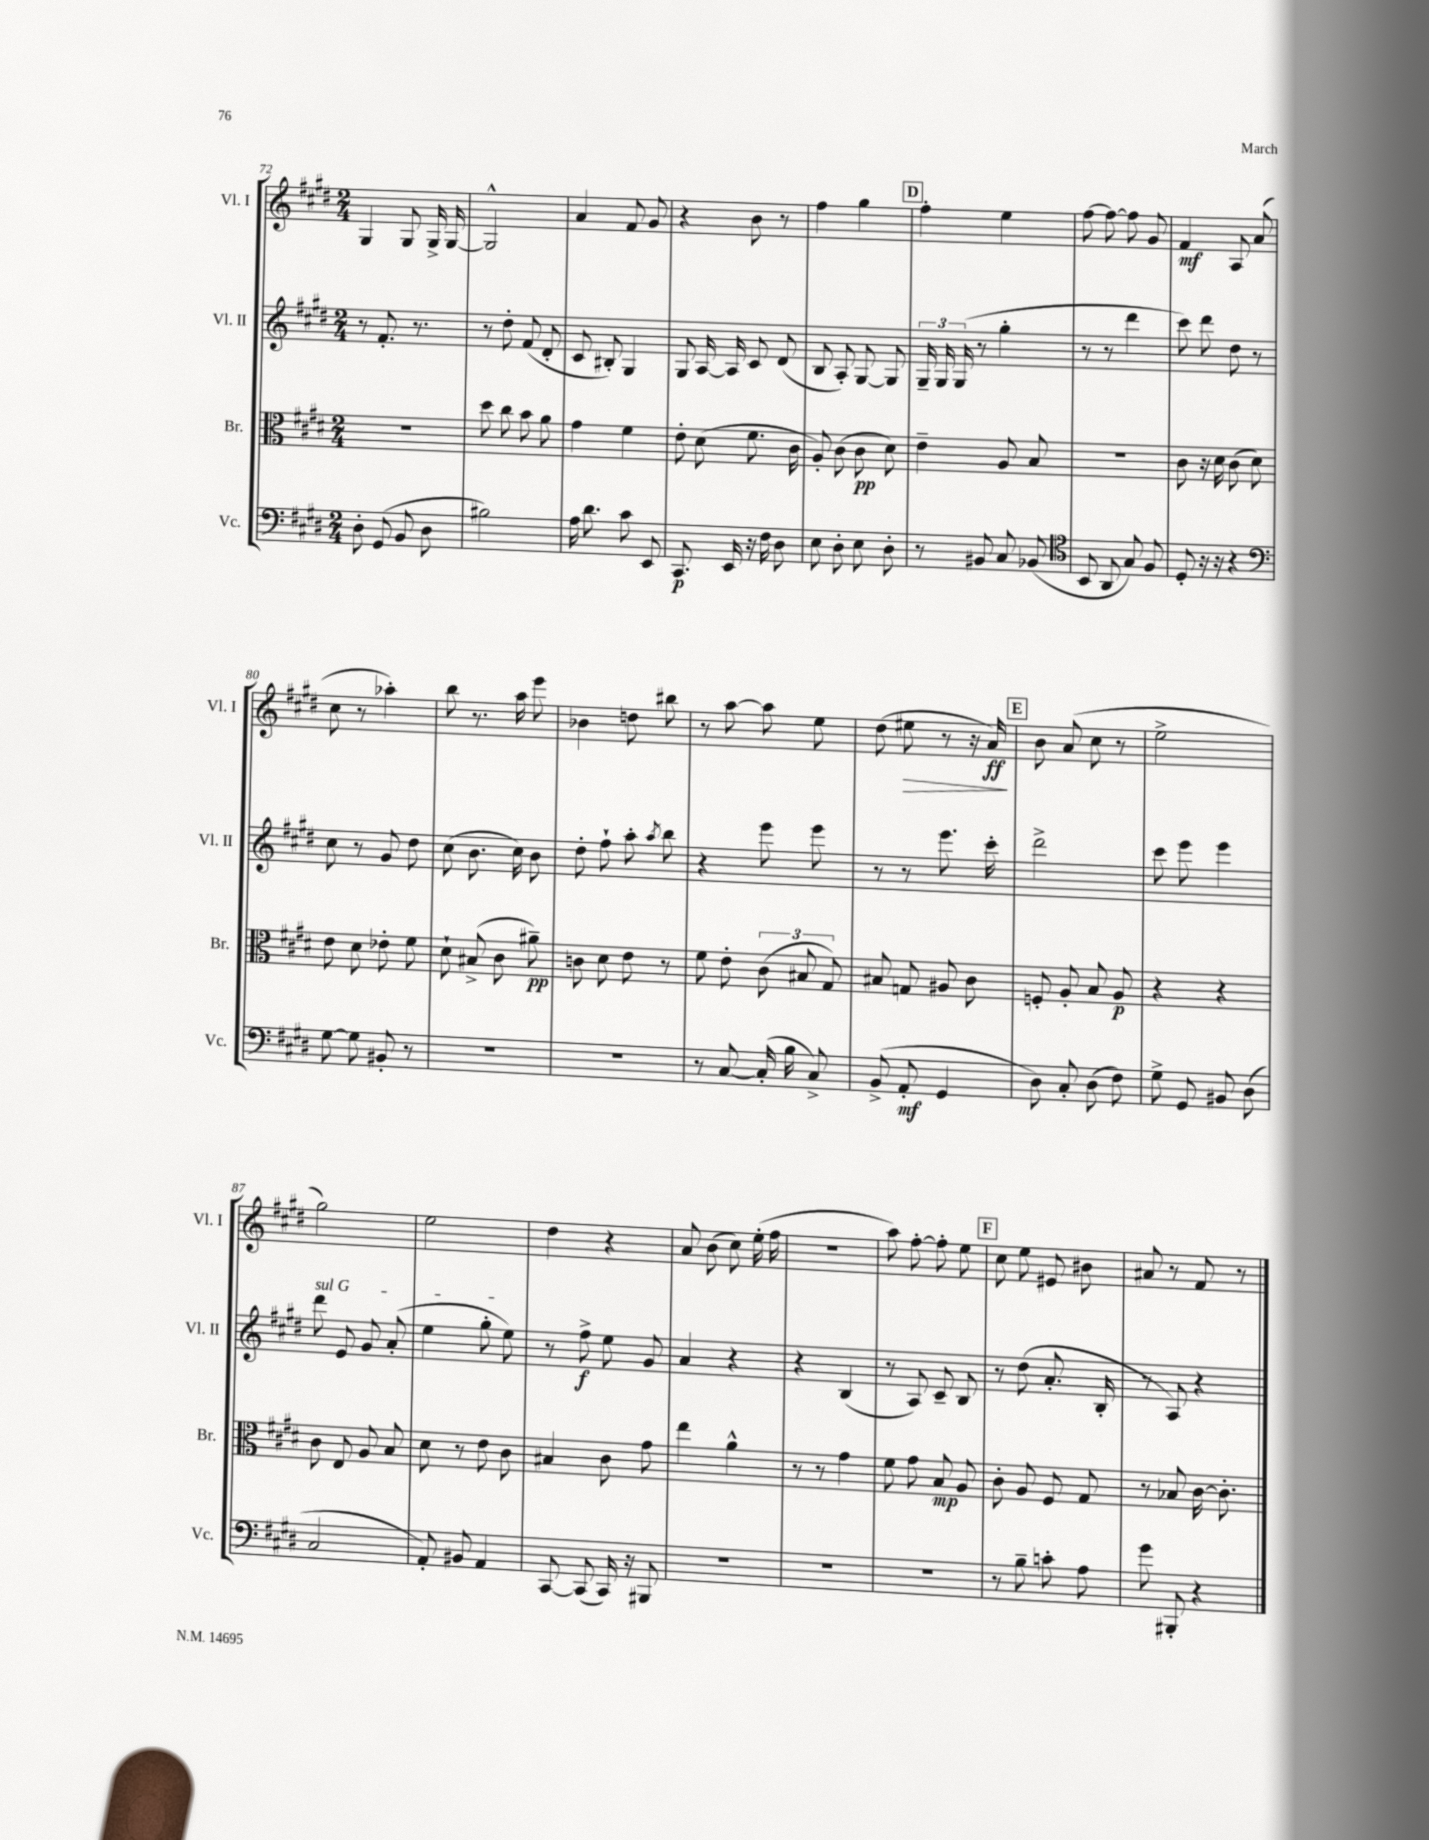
<<
\new StaffGroup <<
\new Staff = "s0" \with { instrumentName = "Vl. I" shortInstrumentName = "Vl. I" } {
    \clef treble \key e \major \numericTimeSignature \time 2/4
    \autoBeamOff gis4 gis8 gis16-> gis16~ |
    gis2-^ |
    a'4 fis'8 gis'8 |
    r4 b'8 r8 |
    fis''4 gis''4 |
    \mark \markup { \box "D" } fis''4-. e''4 |
    fis''8~ fis''8~ fis''8 gis'8 |
    fis'4\mf a8 a'8( |
    cis''8 r8 aes''4-.) |
    b''8 r8. a''16 e'''8 |
    bes'4 d''8 bis''8 |
    r8 a''8~ a''8 e''8 |
    dis''8( eis''8\> r8 r16 a'16\ff\!) |
    \mark \markup { \box "E" } b'8 a'8( cis''8 r8 |
    e''2-> |
    gis''2) |
    e''2 |
    dis''4 r4 |
    a'8 b'8( cis''8) e''16-.( fis''16 |
    R2 |
    a''8) fis''8~-. fis''8-. e''8 |
    \mark \markup { \box "F" } cis''8 e''8 eis'8 bis'8 |
    ais'8 r8 fis'8 r8 \bar "|." |
}
\new Staff = "s1" \with { instrumentName = "Vl. II" shortInstrumentName = "Vl. II" } {
    \clef treble \key e \major \numericTimeSignature \time 2/4
    \autoBeamOff r8 fis'8.-. r8. |
    r8 dis''8-. fis'8( dis'8-. |
    cis'8 bis8-.) gis4 |
    gis8 a16~ a16 cis'8 dis'8( |
    b8 a8-.) gis8~ gis8 |
    \mark \markup { \box "D" } \tuplet 3/2 { gis16-- gis16 gis16( } r8 gis''4-. |
    r8 r8 dis'''4 |
    cis'''8) dis'''8 dis''8 r8 |
    cis''8 r8 gis'8 dis''8 |
    cis''8( b'8. cis''16) b'8 |
    dis''8-. fis''8-! a''8-. \acciaccatura { a''8 } b''8 |
    r4 e'''8 e'''8 |
    r8 r8 e'''8. cis'''16-. |
    \mark \markup { \box "E" } dis'''2-> |
    cis'''8 e'''8 e'''4 |
    \once \override TextSpanner.bound-details.left.text = \markup { \italic "sul G" } dis'''8\startTextSpan e'8 gis'8 a'8-.( |
    e''4 gis''8-. e''8\stopTextSpan) |
    r8 fis''8->\f e''8 gis'8 |
    a'4 r4 |
    r4 b4( |
    r8 a8) cis'8-- b8 |
    \mark \markup { \box "F" } r8 dis''8( a'8.-. b16-. |
    r8 a8) r4 \bar "|." |
}
\new Staff = "s2" \with { instrumentName = "Br." shortInstrumentName = "Br." } {
    \clef alto \key e \major \numericTimeSignature \time 2/4
    \autoBeamOff r2 |
    dis''8 cis''8 b'8 a'8 |
    gis'4 fis'4 |
    e'8-. dis'8( fis'8. cis'16 |
    a8-.) cis'8( cis'8\pp dis'8) |
    \mark \markup { \box "D" } e'4-- a8 b8 |
    R2 |
    cis'8 r16 dis'16 cis'8( dis'8) |
    e'8 dis'8 ees'8-. fis'8 |
    dis'8-! bis8->( cis'8 ais'8--\pp) |
    c'8 dis'8 e'8 r8 |
    fis'8 e'8-. \tuplet 3/2 { cis'8( bis8 gis8) } |
    bis8 g8 ais8 cis'8 |
    \mark \markup { \box "E" } f8-. a8-. b8 a8\p |
    r4 r4 |
    cis'8 e8 a8 b8 |
    dis'8 r8 e'8 cis'8 |
    bis4 cis'8 gis'8 |
    e''4 a'4-^ |
    r8 r8 gis'4 |
    fis'8 gis'8 b8\mp a8 |
    \mark \markup { \box "F" } cis'8-. a8 fis8 gis8 |
    r8 bes8 cis'16~ cis'8.-. \bar "|." |
}
\new Staff = "s3" \with { instrumentName = "Vc." shortInstrumentName = "Vc." } {
    \clef bass \key e \major \numericTimeSignature \time 2/4
    \autoBeamOff dis8-. gis,8( b,8 dis8 |
    bis2) |
    a16 dis'8. cis'8 e,8 |
    cis,8.\p e,16 r16 fis16 dis8 |
    e8 dis8-. e8 dis8-. |
    \mark \markup { \box "D" } r8 bis,8 cis8 bes,8( |
    \clef tenor b,8 a,8 gis8) fis8 |
    dis8-. r16 r16 r4 |
    \clef bass gis8~ gis8 bis,8-. r8 |
    R2 |
    R2 |
    r8 cis8~ cis16-.( b16 cis8->) |
    b,8->( a,8-.\mf gis,4 |
    \mark \markup { \box "E" } dis8) cis8-. dis8( fis8) |
    gis8-> gis,8 bis,8 dis8( |
    cis2 |
    a,8-.) bis,8 a,4 |
    cis,8~ cis,8( cis,16) r16 bis,,8 |
    R2 |
    R2 |
    R2 |
    \mark \markup { \box "F" } r8 b8-- c'8-. a8 |
    gis'8 bis,,8-. r4 \bar "|." |
}
>>
>>
\layout { \context { \Score currentBarNumber = #72 } }
